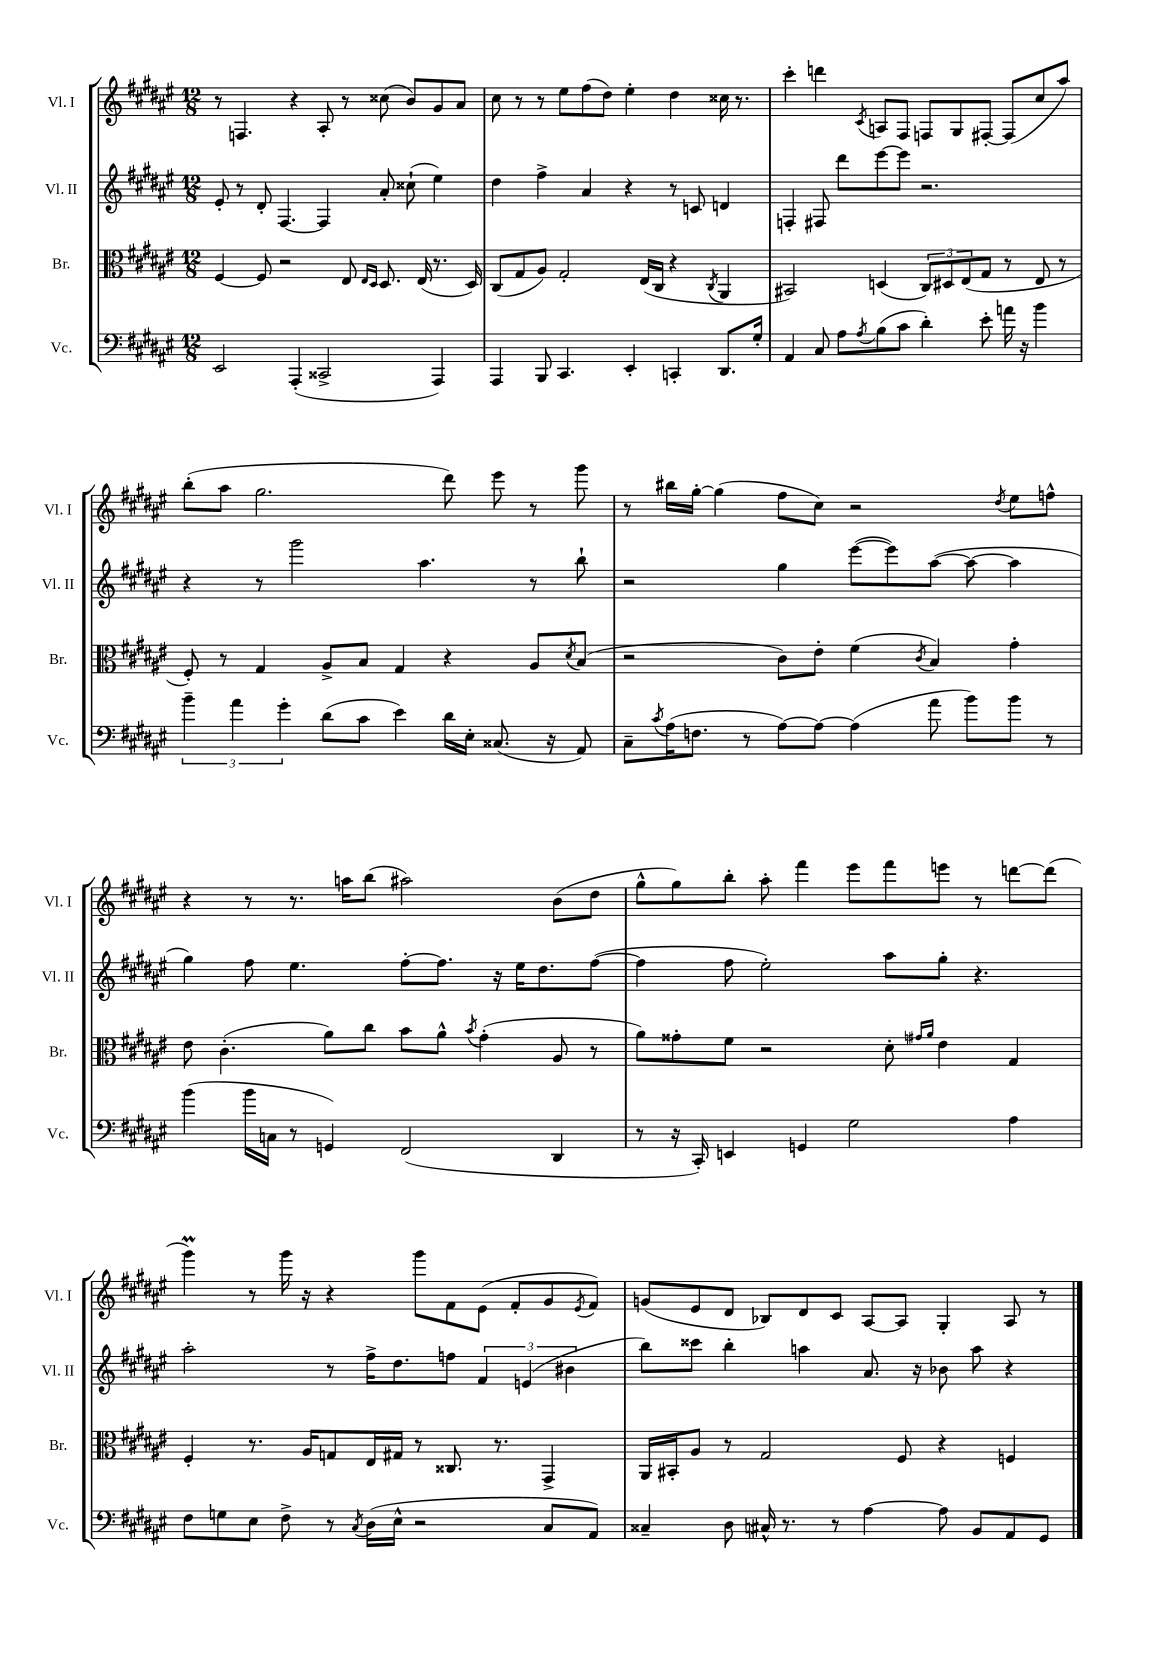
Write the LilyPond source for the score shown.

<<
\new StaffGroup <<
\new Staff = "s0" \with { instrumentName = "Vl. I" shortInstrumentName = "Vl. I" } {
    \clef treble \key fis \major \numericTimeSignature \time 12/8
    r8 f4. r4 ais8-. r8 cisis''8( b'8) gis'8 ais'8 |
    cis''8 r8 r8 eis''8 fis''8( dis''8) eis''4-. dis''4 cisis''16 r8. |
    cis'''4-. d'''4 \acciaccatura { cis'8 } a8 fis8 f8 gis8 fis8~-. fis8( cis''8 ais''8) |
    b''8-.( ais''8 gis''2. dis'''8) eis'''8 r8 gis'''8 |
    r8 bis''16 gis''16~-. gis''4( fis''8 cis''8) r2 \acciaccatura { dis''8 } eis''8 f''8-^ |
    r4 r8 r8. a''16 b''8( ais''2) b'8( dis''8 |
    gis''8-^ gis''8) b''8-. ais''8-. fis'''4 eis'''8 fis'''8 e'''8 r8 d'''8~ d'''8( |
    gis'''4\prall) r8 gis'''16 r16 r4 gis'''8 fis'8 eis'8( fis'8-. gis'8 \acciaccatura { eis'8 } fis'8) |
    g'8( eis'8 dis'8 bes8) dis'8 cis'8 ais8~ ais8 gis4-. ais8 r8 \bar "|." |
}
\new Staff = "s1" \with { instrumentName = "Vl. II" shortInstrumentName = "Vl. II" } {
    \clef treble \key fis \major \numericTimeSignature \time 12/8
    eis'8-. r8 dis'8-. fis4.~ fis4 ais'8-. cisis''8-!( eis''4) |
    dis''4 fis''4-> ais'4 r4 r8 c'8 d'4 |
    f4-. fis8 dis'''8 eis'''8~ eis'''8 r2. |
    r4 r8 gis'''2 ais''4. r8 b''8-! |
    r2 gis''4 eis'''8~( eis'''8) ais''8~( ais''8~ ais''4 |
    gis''4) fis''8 eis''4. fis''8~-. fis''8. r16 eis''16 dis''8. fis''8~( |
    fis''4 fis''8 eis''2-.) ais''8 gis''8-. r4. |
    ais''2-. r8 fis''16-> dis''8. f''8 \tuplet 3/2 { fis'4 e'4( bis'4 } |
    b''8) cisis'''8 b''4-. a''4 ais'8. r16 bes'8 a''8 r4 \bar "|." |
}
\new Staff = "s2" \with { instrumentName = "Br." shortInstrumentName = "Br." } {
    \clef alto \key fis \major \numericTimeSignature \time 12/8
    fis4~ fis8 r2 eis8 \grace { eis16 dis16 } dis8. eis16( r8. dis16) |
    cis8( gis8 ais8) gis2-. eis16( cis16 r4 \acciaccatura { cis8 } ais,4 |
    bis,2) d4( \tuplet 3/2 { cis8) dis8 eis8( } gis8 r8 eis8 r8 |
    fis8-.) r8 gis4 ais8-> b8 gis4 r4 ais8 \acciaccatura { dis'8 } b8( |
    r2 cis'8) eis'8-. fis'4( \acciaccatura { cis'8 } b4) gis'4-. |
    eis'8 cis'4.-.( ais'8) cis''8 b'8 ais'8-^ \acciaccatura { b'8 } gis'4-.( ais8 r8 |
    ais'8) gisis'8-. fis'8 r2 dis'8-. \grace { gis'16 ais'16 } eis'4 gis4 |
    fis4-. r8. ais16 g8 eis16 gis16 r8 cisis8. r8. gis,4-> |
    ais,16 bis,16-. ais8 r8 gis2 fis8 r4 f4 \bar "|." |
}
\new Staff = "s3" \with { instrumentName = "Vc." shortInstrumentName = "Vc." } {
    \clef bass \key fis \major \numericTimeSignature \time 12/8
    eis,2 ais,,4-.( cisis,2-> ais,,4) |
    ais,,4 b,,8 cis,4. eis,4-. c,4-. dis,8. gis16-. |
    ais,4 cis8 ais8 \acciaccatura { ais8 } b8( cis'8 dis'4-.) eis'8-. a'16 r16 b'4 |
    \tuplet 3/2 { b'4-- ais'4 gis'4-. } dis'8( cis'8 eis'4) dis'16 eis16-. cisis8.( r16 ais,8) |
    cis8-- \acciaccatura { cis'8 } ais16( f8. r8 ais8~) ais8~ ais4( ais'8 b'8) b'8 r8 |
    b'4( b'16 c16 r8 g,4) fis,2( dis,4 |
    r8 r16 cis,16-.) e,4 g,4 gis2 ais4 |
    fis8 g8 eis8 fis8-> r8 \acciaccatura { cis8 } dis16( eis16-^ r2 cis8 ais,8) |
    cisis4-- dis8 cis16-^ r8. r8 ais4~ ais8 b,8 ais,8 gis,8 \bar "|." |
}
>>
>>
\layout { \context { \Score \remove "Bar_number_engraver" } }
